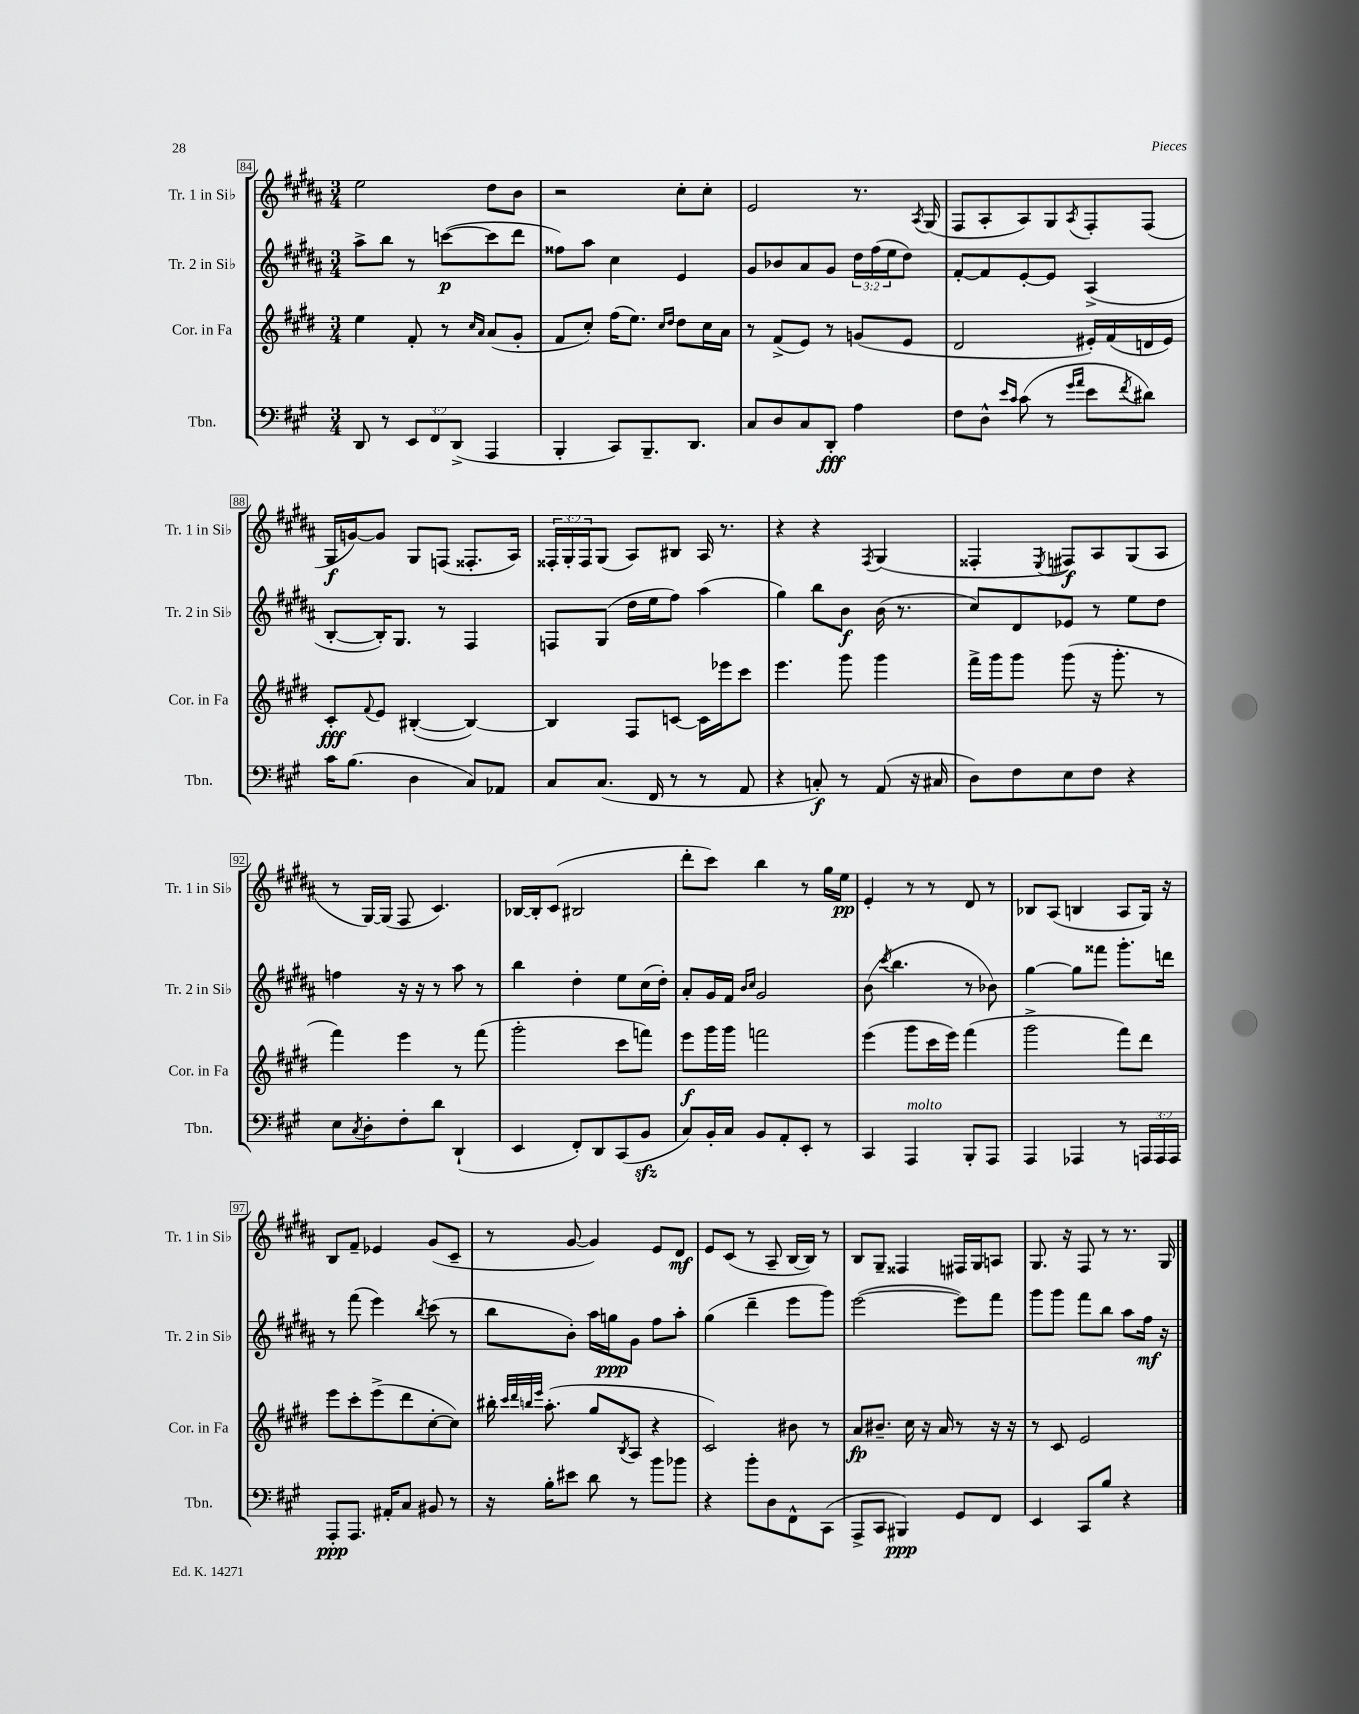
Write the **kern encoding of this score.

**kern	**kern	**kern	**kern
*staff4	*staff3	*staff2	*staff1
*clefF4	*clefG2	*clefG2	*clefG2
*k[f#c#g#]	*k[f#c#g#d#]	*k[f#c#g#d#a#]	*k[f#c#g#d#a#]
*M3/4	*M3/4	*M3/4	*M3/4
8DD/	4ee\	8aa#^\L	2ee\
8r	.	8bb\J	.
12EE/L	8f#'/	8r	.
12FF#/	.	.	.
.	8r	([8ccc\L	.
(12DD^/J	.	.	.
.	16qqcc#/LL	.	.
.	16qqa/JJ	.	.
4AAA/	(8a/L	8ccc\]	8dd#\L
.	8g#'/J	8ddd#\J	8b\J
=	=	=	=
4BBB'/	8f#/L	8ff##\L)	2r
.	8cc#'/J)	8aa#\J	.
8CC#/L)	(16ff#\LK	4cc#\	.
.	8.ee\J)	.	.
8.BBB~/	.	.	.
.	16qqcc#/LL	.	.
.	16qqdd#/JJ	.	.
.	8dd#\L	4e/	8cc#'\L
8.DD/J	.	.	.
.	16cc#\L	.	8cc#'\J
.	16a\JJ	.	.
=	=	=	=
8C#/L	8r	8g#/L	2e/
8D/	(8f#^/L	8b-/	.
8C#/	8e/J)	8a#/	.
8DD'/J	8r	8g#/J	.
4A\	(8g/L	24dd#\LL	8.r
.	.	(24ff#\	.
.	.	24ee\J	.
.	8e/J	8dd#\J)	.
.	.	.	8qA#/
.	.	.	(16G#/
=	=	=	=
8F#\L	2d#/	[8f#'/L	8F#/L
8D^^\J	.	8f#/]	8A#'/
16qqe/LL	.	.	.
16qqc#/JJ	.	.	.
(8c#\	.	[8e'/	8A#/)
8r	.	8e/]J	8G#/
16qqg#/LL	.	.	.
16qqa/JJ	.	.	8qA#/
8e\L	16e#'/LL)	(4A#^/	8F#'/
.	(16f#/	.	.
8qf#/	.	.	.
8d#\J)	16d/	.	(8F#/J
.	16e#/JJ)	.	.
=	=	=	=
16c#\LK	8c#'/L	[8B'/L	16G#/LL
(8.B\J	.	.	[16g/J)
.	8qqf#/	.	.
.	8e/J	16B'/]K)	8g/]J
.	.	8.G#/J	.
4D\	([4B#'/	.	8G#/L
.	.	8r	(8F/J
8C#/L)	4B#/_)	4F#/	8.F##'/L
8AA-/J	.	.	.
.	.	.	16A#/Jk)
=	=	=	=
8C#/L	4B#/]	8F/L	24F##'/LL
.	.	.	24G#'/
.	.	.	24F##/J
(8.C#/J	.	(8G#/J	(8G#/J
.	8F#/L	16dd#\LL	8A#/L)
16FF#/	.	16ee\J	.
8r	[8c/J	8ff#\J)	8B#/J
8r	16c\]LL	(4aa#\	16A#/
.	16eee-\J	.	8.r
8AA/	8ccc#\J	.	.
=	=	=	=
4r	4.eee\	4gg#\)	4r
8C'/)	.	8bb\L	4r
8r	8ggg#\	8b\J	.
.	.	.	8qF#/
(8AA/	4ggg#\	(16b\	(4G#/
.	.	8.r	.
16r	.	.	.
16C#/	.	.	.
=	=	=	=
8D\L)	16fff#^\LL	8cc#/L)	4F##'/
.	16ggg#\J	.	.
8F#\	8ggg#\J	8d#/	.
.	.	.	8qE/
8E\	(8ggg#\	8e-/J	8F#/L)
8F#\J	16r	8r	8A#/
.	8.ggg#'\	.	.
4r	.	8ee\L	(8G#/
.	8r	8dd#\J	8A#/J
=	=	=	=
8E\L	4fff#\)	4ff\	8r
8qC#/	.	.	.
8D'\	.	.	[16G#/LL)
.	.	.	(16G#/]JJ
8F#'\	4eee\	16r	8F#/
.	.	16r	.
8d\J	.	8r	4.c#/)
(4DD`/	8r	8aa#\	.
.	(8fff#\	8r	.
=	=	=	=
4EE/	2ggg#'\	4bb\	[16B-/LL
.	.	.	16B-'/]J
.	.	.	(8c#/J
8FF#'/L)	.	4dd#'\	2B#/
8DD/	.	.	.
(8CC#/	8ccc#\L	8ee\L	.
8BB/J	8fff\J)	(16cc#\L	.
.	.	16dd#'\JJ)	.
=	=	=	=
8C#/L)	8eee\L	8a#'/L	8ddd#'\L
16BB'/L	16ggg#\L	16g#/L	8ccc#\J)
16C#/JJ	16ggg#\JJ	16f#/JJ	.
.	.	16qqb/LL	.
.	.	16qqcc#/JJ	.
8BB/L	2fff\	2g#/	4bb\
8AA'/	.	.	.
8EE'/J	.	.	8r
8r	.	.	16gg#\LL
.	.	.	16ee\JJ
=	=	=	=
4CC#/	(4eee\	(8b\	4e'/
.	.	8qccc#/	.
.	.	4.bb\	.
4AAA/	8ggg#\L	.	8r
.	16ccc#\L	.	8r
.	16eee\JJ)	.	.
8BBB'/L	(4fff#\	8r	8d#/
8AAA/J	.	8b-\)	8r
=	=	=	=
4AAA/	2ggg#^\	[4gg#\	8B-/L
.	.	.	(8A#/J
4AAA-/	.	8gg#\]L	4B/
.	.	8fff##\J	.
8r	8fff#\L)	8.ggg#'\L	8A#/L
24AAA/LL	8ddd#\J	.	16G#/Jk)
24AAA/	.	.	.
.	.	16ddd\Jk	16r
24AAA/JJ	.	.	.
=	=	=	=
8AAA'/L	8eee\L	8r	8B/L
8.AAA/J	8ccc#'\	(8fff#\	8f#~/J
.	(8eee^\	4eee\)	4e-/
16AA#'/LK	.	.	.
8C#/J	8ddd#\	.	.
.	.	8qbb/	.
8BB#/	[8cc#'\	(8ccc#\	(8g#/L
8r	8cc#\]J)	8r	8c#~/J
=	=	=	=
16r	16bb#'\	8bb\L	8r
.	32qqccc#/LLL	.	.
.	32qqddd#/	.	.
.	32qqbb/	.	.
.	32qqeee/JJJ	.	.
16B'\LK	(8.aa'\	.	.
8e#\J	.	8b'\J)	[8g#/
8d\	8gg#/L	16aa#\LL	4g#/])
.	.	16gg\J	.
.	8qB/	.	.
8r	8A/J	8g#\J	.
8b\L	4r	8ff#\L	8e/L
8b-\J	.	8aa#'\J	8d#/J
=	=	=	=
4r	2c#/)	(4gg#\	8e/L
.	.	.	(8c#/J
8b'\L	.	4ddd#~\	8r
8D\	.	.	8A#~/
8FF#^^\	8b#\	8eee\L	[16B/LL
.	.	.	16B/]JJ)
(8CC#\J	8r	8ggg#\J)	8r
=	=	=	=
8AAA^/L	8a/L	([2eee\	8B/L
8CC#/J	8.b#~/J	.	8G#~/J
4BBB#/)	.	.	4F##/
.	16cc#\	.	.
.	16r	.	.
.	16a/	.	.
8GG#/L	8r	8eee\]L)	16F#/LL
.	.	.	16G#/J
8FF#/J	16r	8fff#\J	8A/J
.	16r	.	.
=	=	=	=
4EE/	8r	8ggg#\L	8.G#/
.	8c#/	8ggg#\J	.
.	.	.	16r
8CC#/L	2e/	8fff#\L	8F#/
8B/J	.	8bb\J	8r
4r	.	8aa#\L	8.r
.	.	16ff#\Jk	.
.	.	16r	16G#/
==	==	==	==
*-	*-	*-	*-
